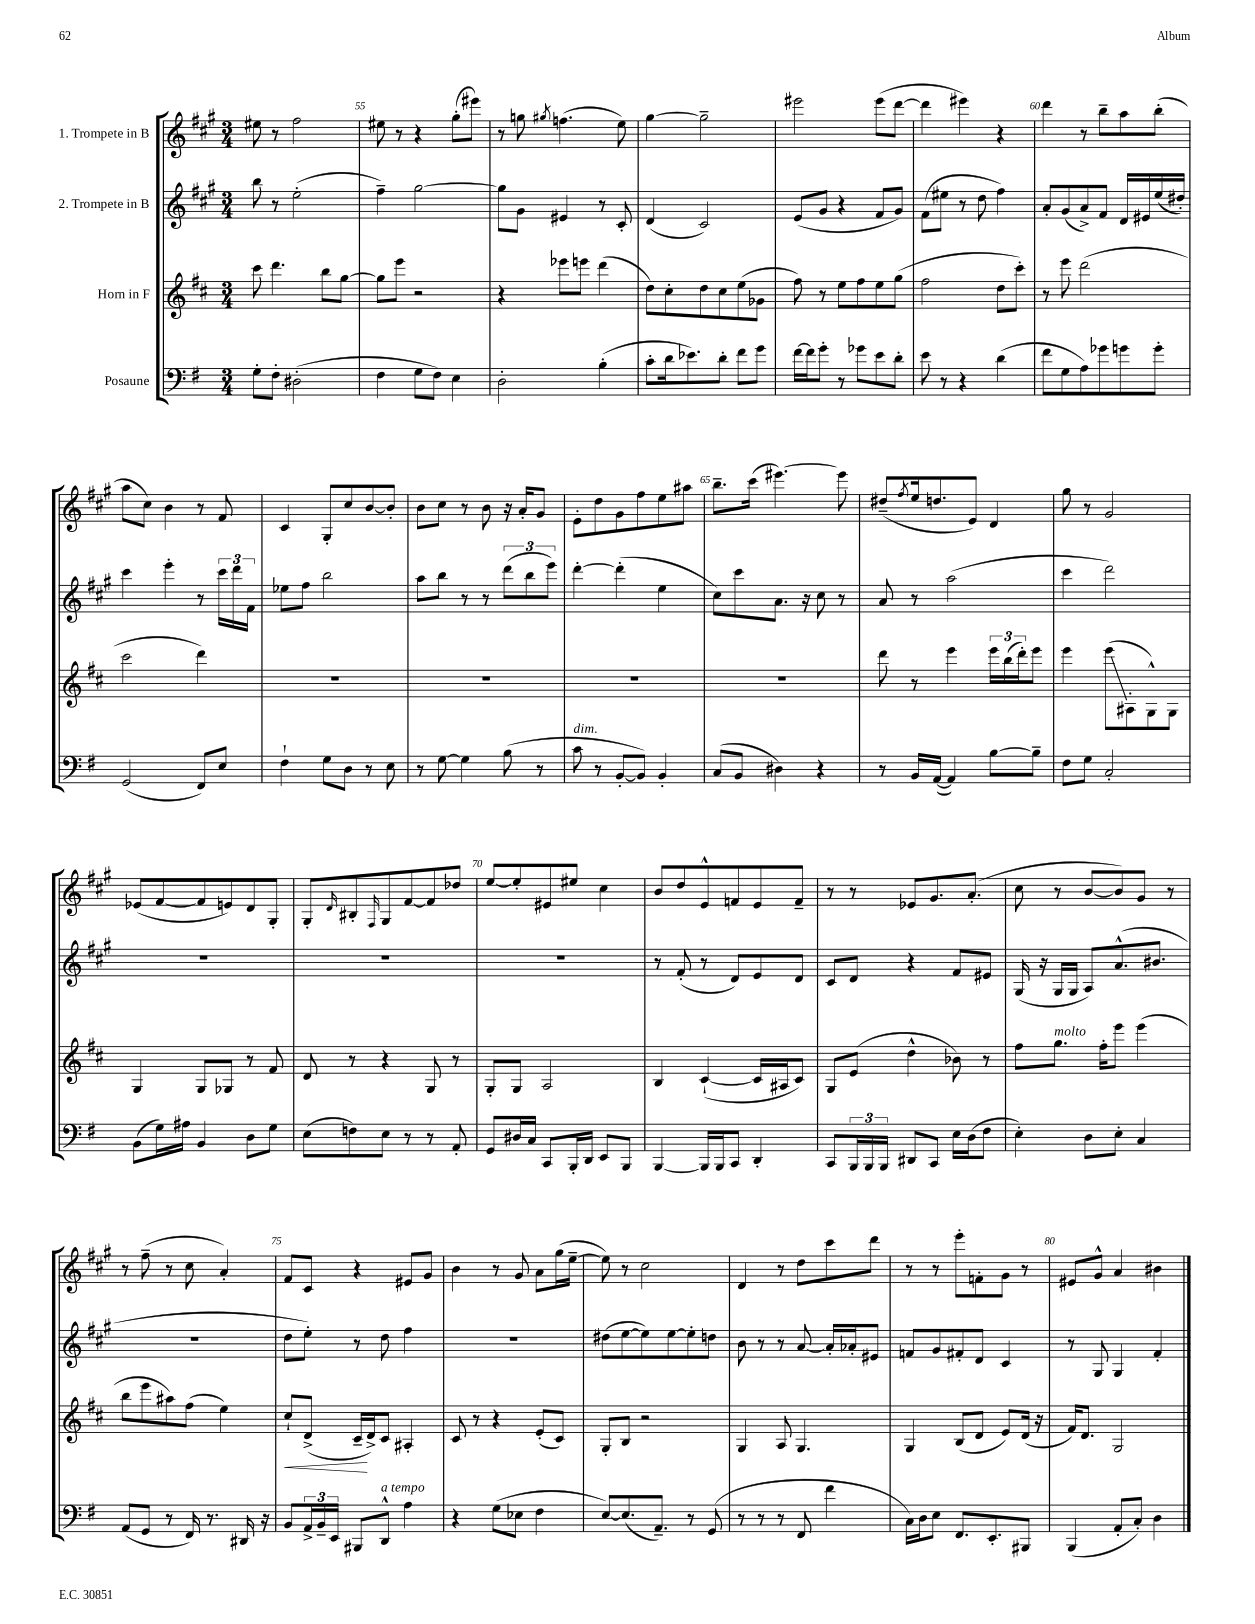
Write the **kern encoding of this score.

**kern	**kern	**kern	**kern
*staff4	*staff3	*staff2	*staff1
*clefF4	*clefG2	*clefG2	*clefG2
*k[f#]	*k[f#c#]	*k[f#c#g#]	*k[f#c#g#]
*M3/4	*M3/4	*M3/4	*M3/4
8G'	8ccc#	8bb	8ee#
8F#'	4.ddd	8r	8r
(2D#'	.	(2ee'	2ff#
.	8bb	.	.
.	[8gg	.	.
=	=	=	=
4F#	8gg]	4ff#~)	8ee#
.	8eee	.	8r
8G	2r	[2gg#	4r
8F#)	.	.	.
4E	.	.	(8gg#'
.	.	.	8eee#)
=	=	=	=
2D'	4r	8gg#]	8r
.	.	8g#	8gg
.	.	.	8qgg#
.	8eee-	4e#	(4.ff
.	8eee	.	.
(4B'	(4ddd	8r	.
.	.	8c#'	8ee)
=	=	=	=
8c'	8dd)	(4d	[4gg#
16d	8cc#'	.	.
8.e-)	.	.	.
.	8dd	2c#)	2gg#~]
8d'	8cc#	.	.
8f#	(8ee	.	.
8g	8g-	.	.
=	=	=	=
[16f#	8ff#)	(8e	2eee#
16f#]	.	.	.
8g'	8r	8g#	.
8r	8ee	4r	.
8g-	8ff#	.	.
8e	8ee	8f#	(8eee#
8d'	(8gg	8g#)	[8ddd
=	=	=	=
8e	2ff#	(8f#	4ddd]
8r	.	8ee#	.
4r	.	8r	4eee#)
.	.	8dd	.
(4d	8dd	4ff#)	4r
.	8ccc#')	.	.
=	=	=	=
8f#	8r	8a'	4ddd
8G	8eee	(8g#	.
8A)	(2ddd	8a^)	8r
8g-	.	8f#	8bb~
8g	.	16d	8aa
.	.	16e#	.
8g'	.	(16ee	(8bb'
.	.	16dd#')	.
=	=	=	=
(2GG	2ccc#	4ccc#	8aa
.	.	.	8cc#)
.	.	4eee'	4b
8FF#)	4ddd)	8r	8r
8E	.	24ccc#	8f#
.	.	24ddd	.
.	.	24f#	.
=	=	=	=
4F#`	2.r	8ee-	4c#
.	.	8ff#	.
8G	.	2bb	8G#'
8D	.	.	8cc#
8r	.	.	[8b
8E	.	.	8b']
=	=	=	=
8r	2.r	8aa	8b
[8G	.	8bb	8cc#
4G]	.	8r	8r
.	.	8r	8b
(8B	.	(12ddd	16r
.	.	.	16a'
.	.	12bb	.
8r	.	.	8g#
.	.	12eee)	.
=	=	=	=
8c	2.r	[4ddd'	8e'
8r	.	.	8dd
[8BB'	.	(4ddd']	8g#
8BB])	.	.	8ff#
4BB'	.	4ee	8ee
.	.	.	8aa#
=	=	=	=
(8C	2.r	8cc#)	8.bb~
8BB	.	8ccc#	.
.	.	.	(16ccc#
4D#)	.	8.a	[4.eee#)
.	.	16r	.
4r	.	8cc#	.
.	.	8r	8eee#]
=	=	=	=
8r	8ddd	8a	(8dd#~
.	.	.	8qff#
16BB	8r	8r	16ee
([16AA	.	.	8.dd
4AA])	4eee	(2aa	.
.	.	.	8e)
[8B	24eee	.	4d
.	(24bb	.	.
.	24ddd')	.	.
8B~]	8eee	.	.
=	=	=	=
8F#	4eee	4ccc#	8gg#
8G	.	.	8r
2C'	(8eee	2ddd)	2g#
.	8A#'	.	.
.	8G^^)	.	.
.	8G	.	.
=	=	=	=
(8BB	4G	2.r	(8e-
16G)	.	.	[8f#
16A#	.	.	.
4BB	8G	.	8f#]
.	8G-	.	8e)
8D	8r	.	8d
8G	8f#	.	8G#'
=	=	=	=
(8E	8d	2.r	8G#'
.	.	.	16qqd
8F)	8r	.	8B#'
.	.	.	16qqF#
8E	4r	.	8G#
8r	.	.	[8f#
8r	8G	.	8f#]
8AA'	8r	.	8dd-
=	=	=	=
8GG	8G'	2.r	[8ee
16D#	8G	.	8ee']
16C	.	.	.
8CC	2A	.	8e#
16BBB'	.	.	8ee#
16DD	.	.	.
8EE	.	.	4cc#
8BBB	.	.	.
=	=	=	=
[4BBB	4B	8r	8b
.	.	(8f#'	8dd
16BBB]	([4c#`	8r	8e^^
16BBB	.	.	.
8CC	.	8d)	8f
4DD'	16c#]	8e	8e
.	16A#	.	.
.	8c#)	8d	8f~
=	=	=	=
8CC	8G	8c#	8r
24BBB	(8e	8d	8r
24BBB	.	.	.
24BBB	.	.	.
8DD#	4dd^^	4r	8e-
8CC	.	.	8.g#
16E	8b-)	8f#	.
(16D	.	.	(8.a'
8F#	8r	8e#	.
=	=	=	=
4E')	8ff#	(16G#	8cc#
.	.	16r	.
.	8.gg	16G#	8r
.	.	16G#	.
8D	.	8A)	[8b
.	16ff#'	.	.
8E'	8eee	(8.a^^	8b])
4C	(4eee	.	8g#
.	.	8.b#	.
.	.	.	8r
=	=	=	=
(8AA	8bb	2.r	8r
8GG	8eee	.	(8ff#~
8r	8aa#)	.	8r
16FF#)	(8ff#	.	8cc#
8.r	.	.	.
.	4ee)	.	4a')
16DD#	.	.	.
16r	.	.	.
=	=	=	=
8BB	8cc#`	8dd	8f#
24AA^	(8d^	8ee')	8c#
24BB~	.	.	.
24EE	.	.	.
8BBB#	16c#~	8r	4r
.	16d^)	.	.
8DD^^	8c#	8dd	.
4A	4A#'	4ff#	8e#
.	.	.	8g#
=	=	=	=
4r	8c#	2.r	4b
.	8r	.	.
(8G	4r	.	8r
8E-	.	.	8g#
4F#	(8e'	.	8a
.	8c#)	.	(16gg#
.	.	.	[16ee~
=	=	=	=
[8E)	8G'	(8dd#	8ee])
(8.E]	8B	[8ee	8r
.	2r	8ee])	2cc#
8.AA~)	.	.	.
.	.	[8ee	.
8r	.	8ee']	.
(8GG	.	8dd	.
=	=	=	=
8r	4G	8b	4d
8r	.	8r	.
8r	8A	8r	8r
8FF#	4.G	[8a	8dd
4f#	.	16a']	8ccc#
.	.	16a-'	.
.	.	8e#	8ddd
=	=	=	=
16C)	4G	8f	8r
16D	.	.	.
8E	.	8g#	8r
8.FF#	(8B	8f#'	8eee'
.	8d	8d	8f'
8.EE'	.	.	.
.	8e)	4c#	8g#
8BBB#	(16d	.	8r
.	16r	.	.
=	=	=	=
(4BBB	16f#)	8r	8e#
.	8.d	.	.
.	.	8G#	8g#^^
8AA'	2G	4G#	4a
8C')	.	.	.
4D	.	4f#'	4b#
==	==	==	==
*-	*-	*-	*-
